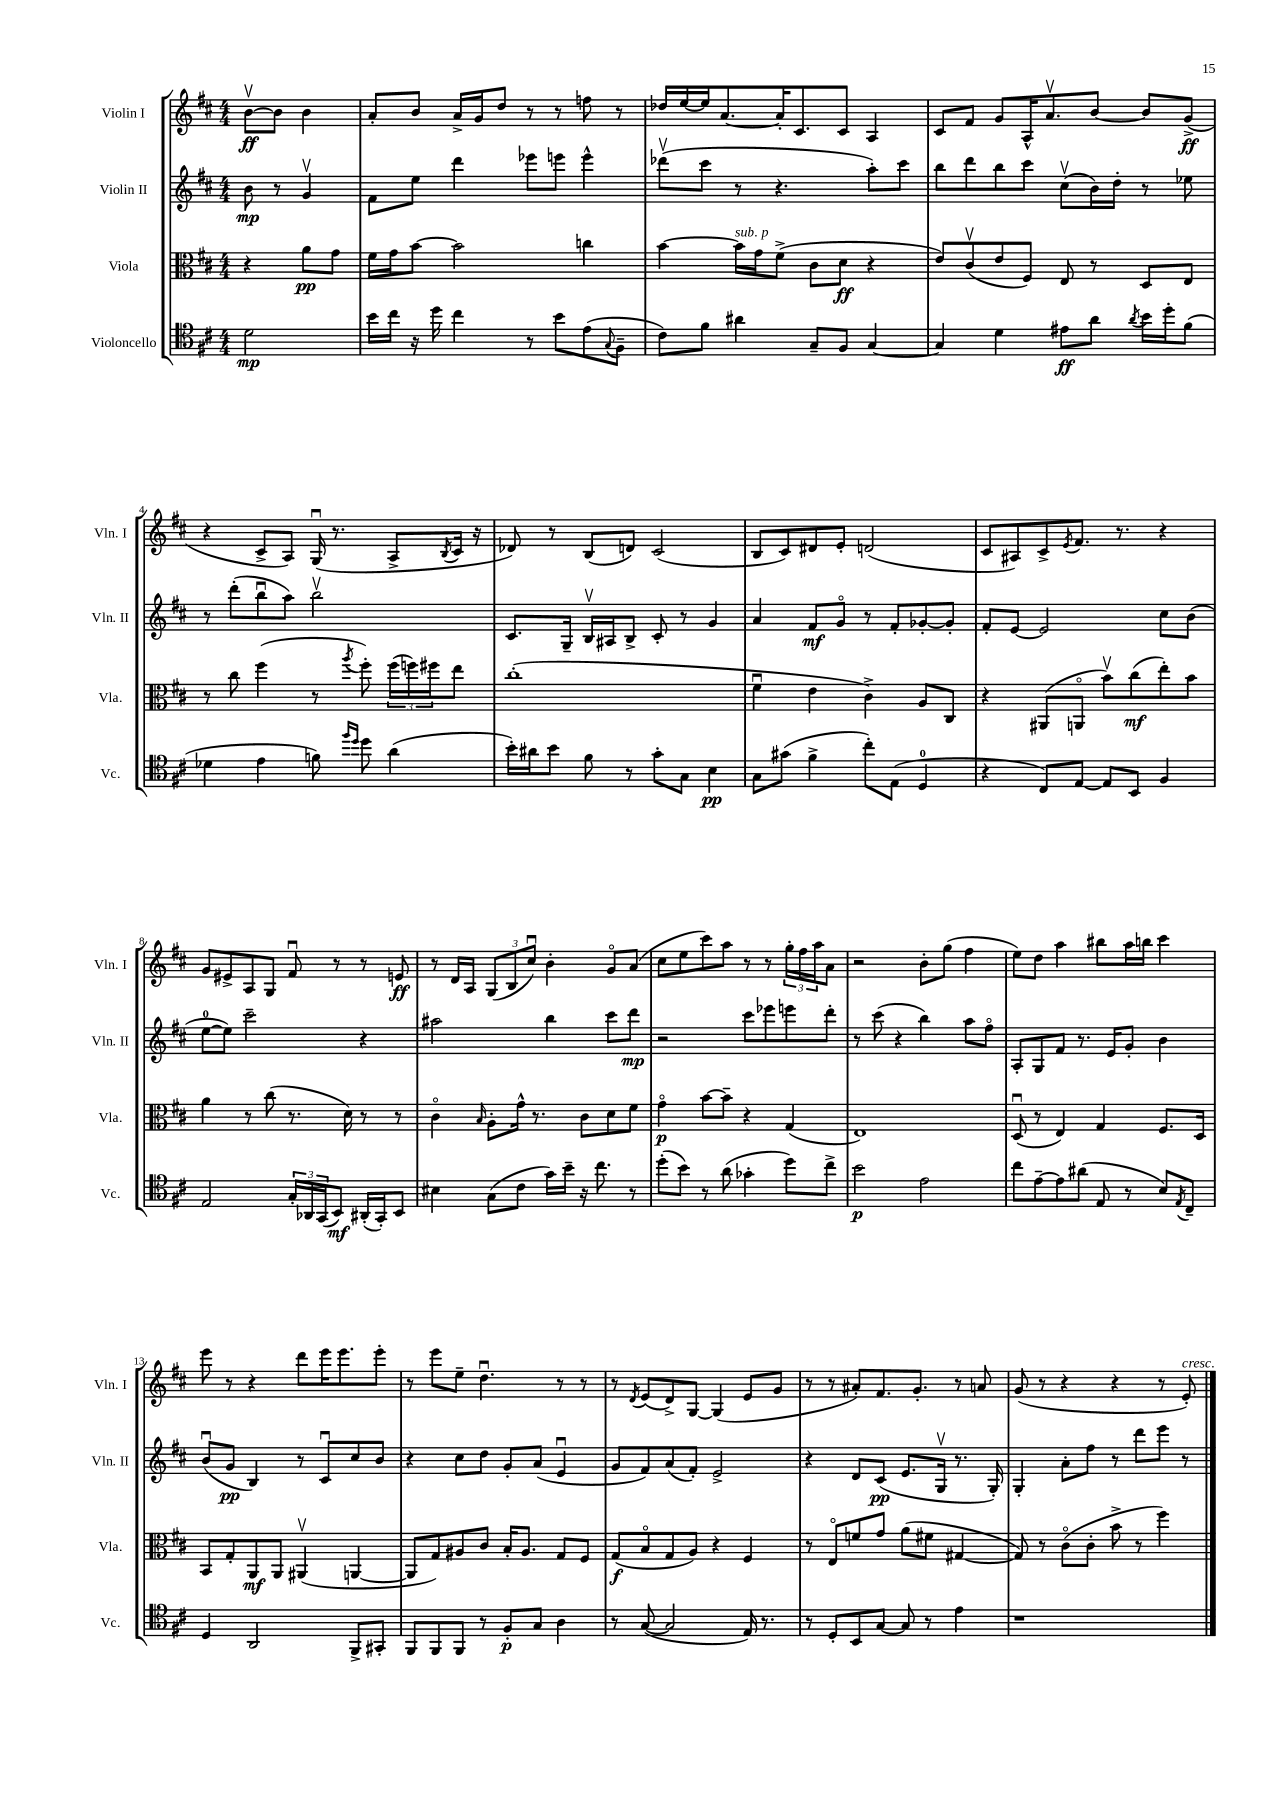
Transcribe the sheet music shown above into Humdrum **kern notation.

**kern	**dynam	**kern	**dynam	**kern	**dynam	**kern	**dynam
*part4	*part4	*part3	*part3	*part2	*part2	*part1	*part1
*staff4	*staff4	*staff3	*staff3	*staff2	*staff2	*staff1	*staff1
*I"Violoncello	*	*I"Viola	*	*I"Violin II	*	*I"Violin I	*
*I'Vc.	*	*I'Vla.	*	*I'Vln. II	*	*I'Vln. I	*
*clefC4	*	*clefC3	*	*clefG2	*	*clefG2	*
*k[f#c#]	*	*k[f#c#]	*	*k[f#c#]	*	*k[f#c#]	*
*M4/4	*	*M4/4	*	*M4/4	*	*M4/4	*
=	=	=	=	=	=	=	=
2d\	mp	4r	.	8b\	mp	[8bv\L	ff
.	.	.	.	8r	.	8b\J]	.
.	.	8a\L	pp	4gv/	.	4b\	.
.	.	8g\J	.	.	.	.	.
=1	=1	=1	=1	=1	=1	=1	=1
16b\LL	.	16f#\LL	.	8f#\L	.	8a'/L	.
16cc#\JJ	.	16g\J	.	.	.	.	.
16r	.	[8b\J	.	8ee\J	.	8b/J	.
16dd\	.	.	.	.	.	.	.
4cc#\	.	2b\]	.	4ddd\	.	16a^/LL	.
.	.	.	.	.	.	16g/J	.
.	.	.	.	.	.	8dd/J	.
8r	.	.	.	8eee-X\L	.	8r	.
8b\L	.	.	.	8eeen\J	.	8r	.
(8e\	.	4ccn\	.	4eee^^\	.	8ffn\	.
8qqG/	.	.	.	.	.	.	.
8F#~\J	.	.	.	.	.	8r	.
=2	=2	=2	=2	=2	=2	=2	=2
8c#\L)	.	[4b\	.	(8ddd-Xv\L	.	16dd-X/LL	.
.	.	.	.	.	.	[16ee/	.
8f#\J	.	.	.	8ccc#\J	.	16ee/J]	.
.	.	.	.	.	.	[8.a/	.
!	!	!LO:TX:a:i:t=sub. p	!	!	!	!	!
4a#X\	.	16b\LL]	.	8r	.	.	.
.	.	16g\J	.	.	.	.	.
.	.	(8f#^\J	.	4.r	.	16a'/K]	.
.	.	.	.	.	.	8.c#/	.
8G~/L	.	8c#\L	.	.	.	.	.
8F#/J	.	8d\J	ff	.	.	8c#/J	.
[4G/	.	4r	.	8aa'\L)	.	4A/	.
.	.	.	.	8ccc#\J	.	.	.
=3	=3	=3	=3	=3	=3	=3	=3
4G/]	.	8e/L)	.	8bb\L	.	8c#/L	.
.	.	(8c#v/	.	8ddd\	.	8f#/J	.
4d\	.	8e/	.	8bb\	.	8g/L	.
.	.	8F#/J)	.	8ccc#\J	.	16A^^/K	.
.	.	.	.	.	.	8.av/	.
8e#X\L	ff	8E/	.	(8cc#v\L	.	.	.
8a\J	.	8r	.	16b\L)	.	[8b/J	.
.	.	.	.	16dd'\JJ	.	.	.
8qa/	.	.	.	.	.	.	.
16b\LL	.	8D/L	.	8r	.	8b/L]	.
16dd'\J	.	.	.	.	.	.	.
(8f#\J	.	8E/J	.	8ee-X\	.	(8g^/J	ff
!!LO:LB:g=z
=4	=4	=4	=4	=4	=4	=4	=4
4d-X\	.	8r	.	8r	.	4r	.
.	.	8cc#\	.	(8ddd'\L	.	.	.
4e\	.	(4ff#\	.	8bbu\	.	8c#^/L	.
.	.	.	.	8aa\J)	.	8A/J)	.
8fn\)	.	8r	.	2bbv\	.	(16Gu/	.
.	.	.	.	.	.	8.r	.
16qqff#/LL	.	.	.	.	.	.	.
16qqdd/JJ	.	8qaa/	.	.	.	.	.
8dd\	.	8ff#'\)	.	.	.	.	.
(4a\	.	(24ff#\LL	.	.	.	8A^/L	.
.	.	24ffn\)	.	.	.	.	.
.	.	24ff#X\J	.	.	.	.	.
.	.	.	.	.	.	8qB/	.
.	.	8ee\J	.	.	.	16c#/Jk	.
.	.	.	.	.	.	16r	.
=5	=5	=5	=5	=5	=5	=5	=5
16b'\LL)	.	(1cc#'	.	8.c#/L	.	8d-X/)	.
16a#X\J	.	.	.	.	.	.	.
8b\J	.	.	.	.	.	8r	.
.	.	.	.	16G~/Jk	.	.	.
8f#\	.	.	.	16Bv/LL	.	(8B/L	.
.	.	.	.	16A#X/J	.	.	.
8r	.	.	.	8B^/J	.	8dn/J)	.
8g'\L	.	.	.	8c#'/	.	(2c#/	.
8G\J	.	.	.	8r	.	.	.
4B\	pp	.	.	4g/	.	.	.
=6	=6	=6	=6	=6	=6	=6	=6
8G\L	.	4f#u\	.	4a/	.	8B/L	.
(8g#X\J	.	.	.	.	.	8c#/)	.
4f#^\	.	4e\	.	8f#/L	mf	8d#X/	.
.	.	.	.	8g/J	.	8e'/J	.
8cc#'\L)	.	4c#^\)	.	8r	.	(2dn/	.
(8E\J	.	.	.	8f#'/L	.	.	.
4D/	.	8A/L	.	[8g-X'/	.	.	.
.	.	8C#/J	.	8g-'/J]	.	.	.
=7	=7	=7	=7	=7	=7	=7	=7
4r	.	4r	.	8f#'/L	.	8c#/L	.
.	.	.	.	[8e/J	.	8A#X/)	.
8C#/L)	.	(8AA#X/L	.	2e/]	.	8c#^/	.
.	.	.	.	.	.	8qe/	.
[8E/J	.	8AAn/J	.	.	.	8.f#/J	.
8E/L]	.	8bv\L)	.	.	.	.	.
.	.	.	.	.	.	8.r	.
8BB/J	.	(8cc#\	mf	.	.	.	.
4F#/	.	8ee'\)	.	8cc#\L	.	4r	.
.	.	8b\J	.	(8b\J	.	.	.
!!LO:LB:g=z
=8	=8	=8	=8	=8	=8	=8	=8
2E/	.	4a\	.	[8ee\L	.	8g/L	.
.	.	.	.	8ee\J])	.	8e#X^/	.
.	.	8r	.	2ccc#~\	.	8A/	.
.	.	(8cc#\	.	.	.	8G/J	.
24G'/LL	.	8.r	.	.	.	8f#u/	.
24AA-X/	.	.	.	.	.	.	.
(24GG/J	.	.	.	.	.	.	.
8BB/J)	mf	.	.	.	.	8r	.
.	.	16d\)	.	.	.	.	.
(16AA#X'/LL	.	8r	.	4r	.	8r	.
16GG'/J)	.	.	.	.	.	.	.
8BB/J	.	8r	.	.	.	8en/	ff
=9	=9	=9	=9	=9	=9	=9	=9
4B#X\	.	4c#\	.	2aa#X\	.	8r	.
.	.	.	.	.	.	16d/LL	.
.	.	.	.	.	.	16A/JJ	.
.	.	16qqB/	.	.	.	.	.
(8G\L	.	8A'\L	.	.	.	(12G/L	.
.	.	.	.	.	.	12B/	.
8c#\J	.	16g^^\Jk	.	.	.	.	.
.	.	.	.	.	.	12cc#u/J)	.
.	.	8.r	.	.	.	.	.
16g\LL)	.	.	.	4bb\	.	4b'\	.
16b~\JJ	.	.	.	.	.	.	.
16r	.	8c#\L	.	.	.	.	.
8.cc#\	.	.	.	.	.	.	.
.	.	8d\	.	8ccc#\L	.	8g/L	.
8r	.	8f#\J	.	8ddd\J	mp	(8a/J	.
=10	=10	=10	=10	=10	=10	=10	=10
(8dd'\L	.	4g\	p	2r	.	8cc#\L	.
8b\J)	.	.	.	.	.	8ee\	.
8r	.	[8b\L	.	.	.	8ccc#\)	.
(8a\	.	8b~\J]	.	.	.	8aa\J	.
4g-X'\	.	4r	.	8ccc#\L	.	8r	.
.	.	.	.	8eee-X\	.	8r	.
8dd\L)	.	(4G/	.	8eeen\	.	24gg'\LL	.
.	.	.	.	.	.	24ff#\	.
.	.	.	.	.	.	24aa\J	.
8cc#^\J	.	.	.	8ddd'\J	.	8a\J	.
=11	=11	=11	=11	=11	=11	=11	=11
2b\	p	1E)	.	8r	.	2r	.
.	.	.	.	(8ccc#\	.	.	.
.	.	.	.	4r	.	.	.
2e\	.	.	.	4bb\)	.	8b'\L	.
.	.	.	.	.	.	(8gg\J	.
.	.	.	.	8aa\L	.	4ff#\	.
.	.	.	.	8ff#\J	.	.	.
=12	=12	=12	=12	=12	=12	=12	=12
8cc#\L	.	(8Du/	.	8A'/L	.	8ee\L)	.
[8e~\	.	8r	.	8G/	.	8dd\J	.
8e\]	.	4E/)	.	8f#/J	.	4aa\	.
(8a#X\J	.	.	.	8.r	.	.	.
8E/	.	4G/	.	.	.	8bb#X\L	.
.	.	.	.	16e/KL	.	.	.
8r	.	.	.	8g'/J	.	16aa\L	.
.	.	.	.	.	.	16bbn\JJ	.
8B/L)	.	8.F#/L	.	4b\	.	4ccc#\	.
8qE/	.	.	.	.	.	.	.
8C#~/J	.	.	.	.	.	.	.
.	.	16D/Jk	.	.	.	.	.
!!LO:LB:g=z
=13	=13	=13	=13	=13	=13	=13	=13
4D/	.	8BB/L	.	(8bu/L	.	8eee\	.
.	.	8G'/	.	8g/J	pp	8r	.
2AA/	.	8AA/	mf	4B/)	.	4r	.
.	.	8AA/J	.	.	.	.	.
.	.	(4AA#Xv/	.	8r	.	8ddd\L	.
.	.	.	.	8c#u/L	.	16eee\K	.
.	.	.	.	.	.	8.eee\	.
8FF#^/L	.	[4AAn/	.	8cc#/	.	.	.
8GG#X'/J	.	.	.	8b/J	.	8eee'\J	.
=14	=14	=14	=14	=14	=14	=14	=14
8FF#/L	.	8AA/L]	.	4r	.	8r	.
8FF#/	.	8G/)	.	.	.	8eee\L	.
8FF#/J	.	8A#X/	.	8cc#\L	.	8ee~\J	.
8r	.	8c#/J	.	8dd\J	.	4.ddu\	.
8F#'/L	p	16B'/KL	.	8g'/L	.	.	.
.	.	8.A#/J	.	.	.	.	.
8G/J	.	.	.	(8a/J	.	.	.
4A\	.	8G/L	.	4eu/	.	8r	.
.	.	8F#/J	.	.	.	8r	.
=15	=15	=15	=15	=15	=15	=15	=15
8r	.	(8G/L	f	8g/L	.	8r	.
.	.	.	.	.	.	8qd/	.
([8G/	.	8B/	.	8f#/)	.	(8e/L	.
2G/]	.	8G/	.	(8a/	.	8d^/)	.
.	.	8A/J)	.	8f#'/J)	.	[8G/J	.
.	.	4r	.	2e^/	.	(4G/]	.
16E/)	.	4F#/	.	.	.	8e/L	.
8.r	.	.	.	.	.	.	.
.	.	.	.	.	.	8g/J	.
=16	=16	=16	=16	=16	=16	=16	=16
8r	.	8r	.	4r	.	8r	.
8D'/L	.	8E/L	.	.	.	8r	.
8BB/	.	8fn/	.	8d/L	.	8a#X'/L)	.
[8G/J	.	8g/J	.	(8c#/J	pp	8.f#/	.
8G/]	.	(8a\L	.	8.e/L	.	.	.
.	.	.	.	.	.	8.g'/J	.
8r	.	8f#X\J	.	.	.	.	.
.	.	.	.	16Gv/Jk	.	.	.
4e\	.	[4G#X/	.	8.r	.	8r	.
.	.	.	.	.	.	8an/	.
.	.	.	.	16G'/)	.	.	.
=17	=17	=17	=17	=17	=17	=17	=17
1r	.	8G#/])	.	4G'/	.	(8g/	.
.	.	8r	.	.	.	8r	.
.	.	(8c#\L	.	8a'\L	.	4r	.
.	.	8c#'\J	.	8ff#\J	.	.	.
.	.	8b^\	.	8r	.	4r	.
.	.	8r	.	8ddd\L	.	.	.
.	.	4ff#\)	.	8eee\J	.	8r	.
!	!	!	!	!	!	!LO:TX:a:i:t=cresc.	!
.	.	.	.	8r	.	8e'/)	.
==	==	==	==	==	==	==	==
*-	*-	*-	*-	*-	*-	*-	*-
